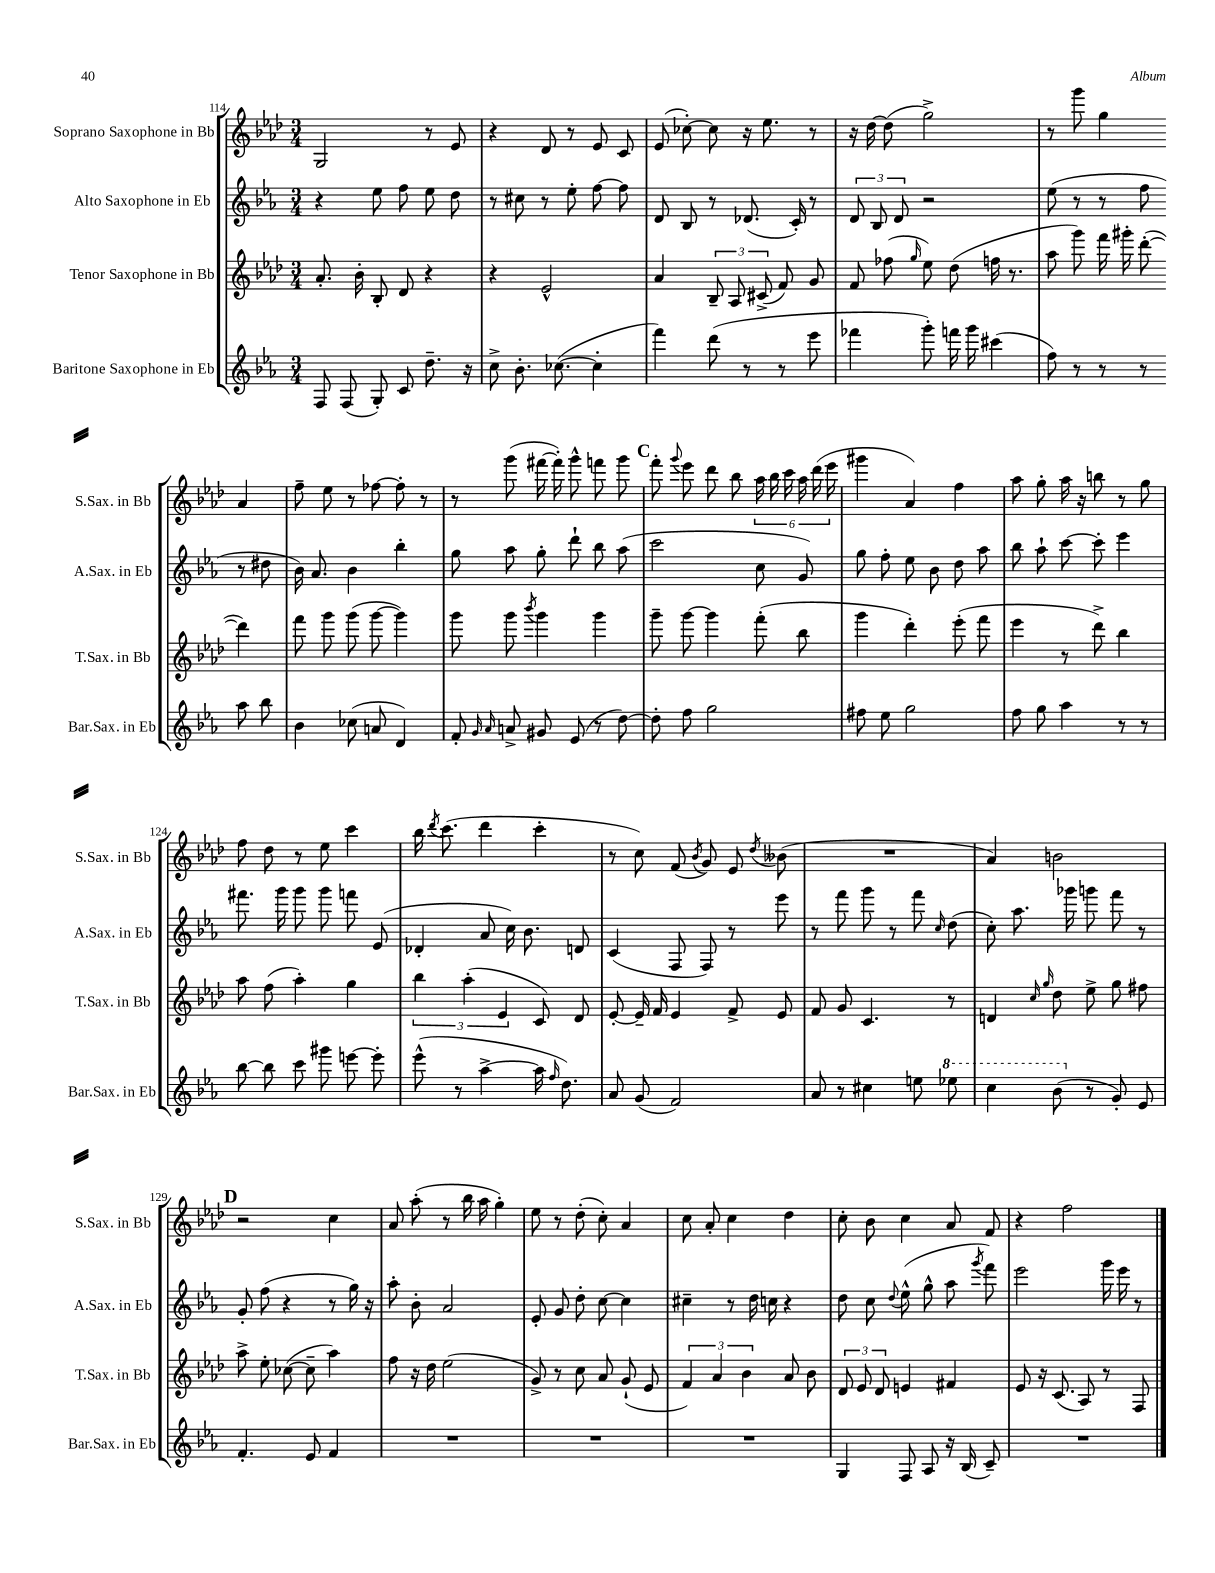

**kern	**kern	**kern	**kern
*staff4	*staff3	*staff2	*staff1
*clefG2	*clefG2	*clefG2	*clefG2
*k[b-e-a-]	*k[b-e-a-d-]	*k[b-e-a-]	*k[b-e-a-d-]
*M3/4	*M3/4	*M3/4	*M3/4
8F	8.a-'	4r	2G
(8F	.	.	.
.	16b-'	.	.
8G')	8B-'	8ee-	.
8c	8d-	8ff	.
8.dd~	4r	8ee-	8r
.	.	8dd	8e-
16r	.	.	.
=	=	=	=
8cc^	4r	8r	4r
8.b-'	.	8cc#	.
.	2e-^^	8r	8d-
([8.cc-	.	.	.
.	.	8ee-'	8r
4cc-']	.	[8ff	8e-
.	.	8ff]	8c
=	=	=	=
4fff)	4a-	8d	(8e-
.	.	8B-	[8cc-')
(8ddd	12B-~	8r	8cc-]
.	12A-	.	.
8r	.	(8.d-	16r
.	(12c#^	.	.
.	.	.	8.ee-
8r	8f)	.	.
.	.	16c')	.
8eee-	8g	8r	8r
=	=	=	=
4fff-	8f	12d	16r
.	.	.	[16dd-
.	.	12B-	.
.	(8ff-	.	(8dd-]
.	.	12d	.
.	16qqgg	.	.
8ggg')	8ee-)	2r	2gg^)
16fff	(8dd-	.	.
16ggg	.	.	.
(4ccc#	16ff	.	.
.	8.r	.	.
=	=	=	=
8ff)	8aa-	(8ee-	8r
8r	8ggg)	8r	8ggg
8r	16fff	8r	4gg
.	16ggg#'	.	.
8r	([8ddd-'	8ff	.
8aa-	4ddd-])	8r	4a-
8bb-	.	8dd#	.
=	=	=	=
4b-	8fff	16b-)	8ff~
.	.	8.a-	.
.	8ggg	.	8ee-
(8cc-	(8ggg	4b-	8r
8a	[8ggg	.	[8ff-
4d)	4ggg])	4bb-'	8ff-']
.	.	.	8r
=	=	=	=
8f'	8ggg	8gg	8r
16qqg	.	.	.
16qqa-	.	.	.
8a^	8ggg	8aa-	(8ggg
.	8qbbb-	.	.
8g#	4ggg	8gg'	[16fff#
.	.	.	16fff#'])
(8e-	.	8ddd`	8ggg^^
8r	4ggg	8bb-	8fff
[8dd)	.	(8aa-	8ggg
=	=	=	=
8dd']	8ggg~	2ccc	8fff'
.	.	.	8qqggg
8ff	[8ggg	.	8eee-
2gg	4ggg]	.	8ddd-
.	.	.	8bb-
.	(8fff'	8cc	24aa-
.	.	.	24bb-
.	.	.	24ccc
.	8bb-	8g)	24aa-
.	.	.	(24ddd-
.	.	.	24eee-
=	=	=	=
8ff#	4ggg	8gg	4ggg#
8ee-	.	8ff'	.
2gg	4ddd-')	8ee-	4a-)
.	.	8b-	.
.	(8eee-'	8dd	4ff
.	8fff	8aa-	.
=	=	=	=
8ff	4eee-	8bb-	8aa-
8gg	.	8aa-`	8gg'
4aa-	8r	[8ccc	16aa-
.	.	.	16r
.	8ddd-^)	8ccc']	8bb
8r	4bb-	4eee-	8r
8r	.	.	8gg
=	=	=	=
[8bb-	8aa-	8.fff#	8ff
8bb-]	(8ff	.	8dd-
.	.	16ggg	.
8ccc	4aa-')	8ggg	8r
8ggg#	.	8ggg	8ee-
[8eee	4gg	8fff	4ccc
8eee']	.	(8e-	.
=	=	=	=
(8eee-^^	6bb-	4d-'	16bb-
.	.	.	8qddd-
.	.	.	(8.ccc
8r	.	.	.
.	(6aa-'	.	.
[4aa-^	.	8a-	4ddd-
.	6e-	.	.
.	.	16cc)	.
.	.	8.b-	.
16aa-]	8c)	.	4ccc'
16qqff	.	.	.
8.dd)	.	.	.
.	8d-	8d	.
=	=	=	=
8a-	[8e-'	(4c	8r
(8g	16e-~]	.	8cc)
.	16f	.	.
2f)	4e-	8F	(8f
.	.	.	8qb-
.	.	8F)	8g)
.	8f^	8r	8e-
.	.	.	8qdd-
.	8e-	8eee-	(8b--
=	=	=	=
8a-	8f	8r	2.r
8r	8g	8fff	.
4cc#	4.c	8ggg	.
.	.	8r	.
8ee	.	8fff	.
.	.	16qqcc	.
8eee-	8r	(8dd	.
=	=	=	=
4ccc	4d	8cc')	4a-)
.	.	8.aa-	.
.	16qqcc	.	.
.	16qqgg	.	.
(8bb-	8dd-	.	2b
.	.	16ggg-	.
8r	8ee-^	8ggg	.
8g')	8gg	8fff	.
8e-	8ff#	8r	.
=	=	=	=
4.f'	8aa-^	8g'	2r
.	8ee-'	(8ff	.
.	([8cc-	4r	.
8e-	8cc-~]	.	.
4f	4aa-)	8r	4cc
.	.	16gg)	.
.	.	16r	.
=	=	=	=
2.r	8ff	8aa-'	8a-
.	16r	8b-'	(8aa-'
.	16dd-	.	.
.	(2ee-	2a-	8r
.	.	.	16bb-
.	.	.	16aa-
.	.	.	4gg')
=	=	=	=
2.r	8g^)	8e-'	8ee-
.	8r	8g	8r
.	8cc	8dd'	(8dd-'
.	8a-	[8cc	8cc')
.	(8g`	4cc]	4a-
.	8e-	.	.
=	=	=	=
2.r	6f)	4cc#~	8cc
.	.	.	8a-'
.	6a-	.	.
.	.	8r	4cc
.	6b-	.	.
.	.	16dd	.
.	.	16cc	.
.	8a-	4r	4dd-
.	8b-	.	.
=	=	=	=
4G	12d-	8dd	8cc'
.	12e-	.	.
.	.	8cc	8b-
.	12d-	.	.
.	.	8qqdd	.
8F	4e	(8ee-^^	4cc
8A-	.	8gg^^	.
16r	4f#	8aa-	8a-
(16B-	.	.	.
.	.	8qggg	.
8c~)	.	8fff)	8f
=	=	=	=
2.r	8e-	2eee-	4r
.	16r	.	.
.	(8.c	.	.
.	.	.	2ff
.	8A-)	.	.
.	8r	16ggg	.
.	.	16eee-	.
.	8F	8r	.
==	==	==	==
*-	*-	*-	*-
